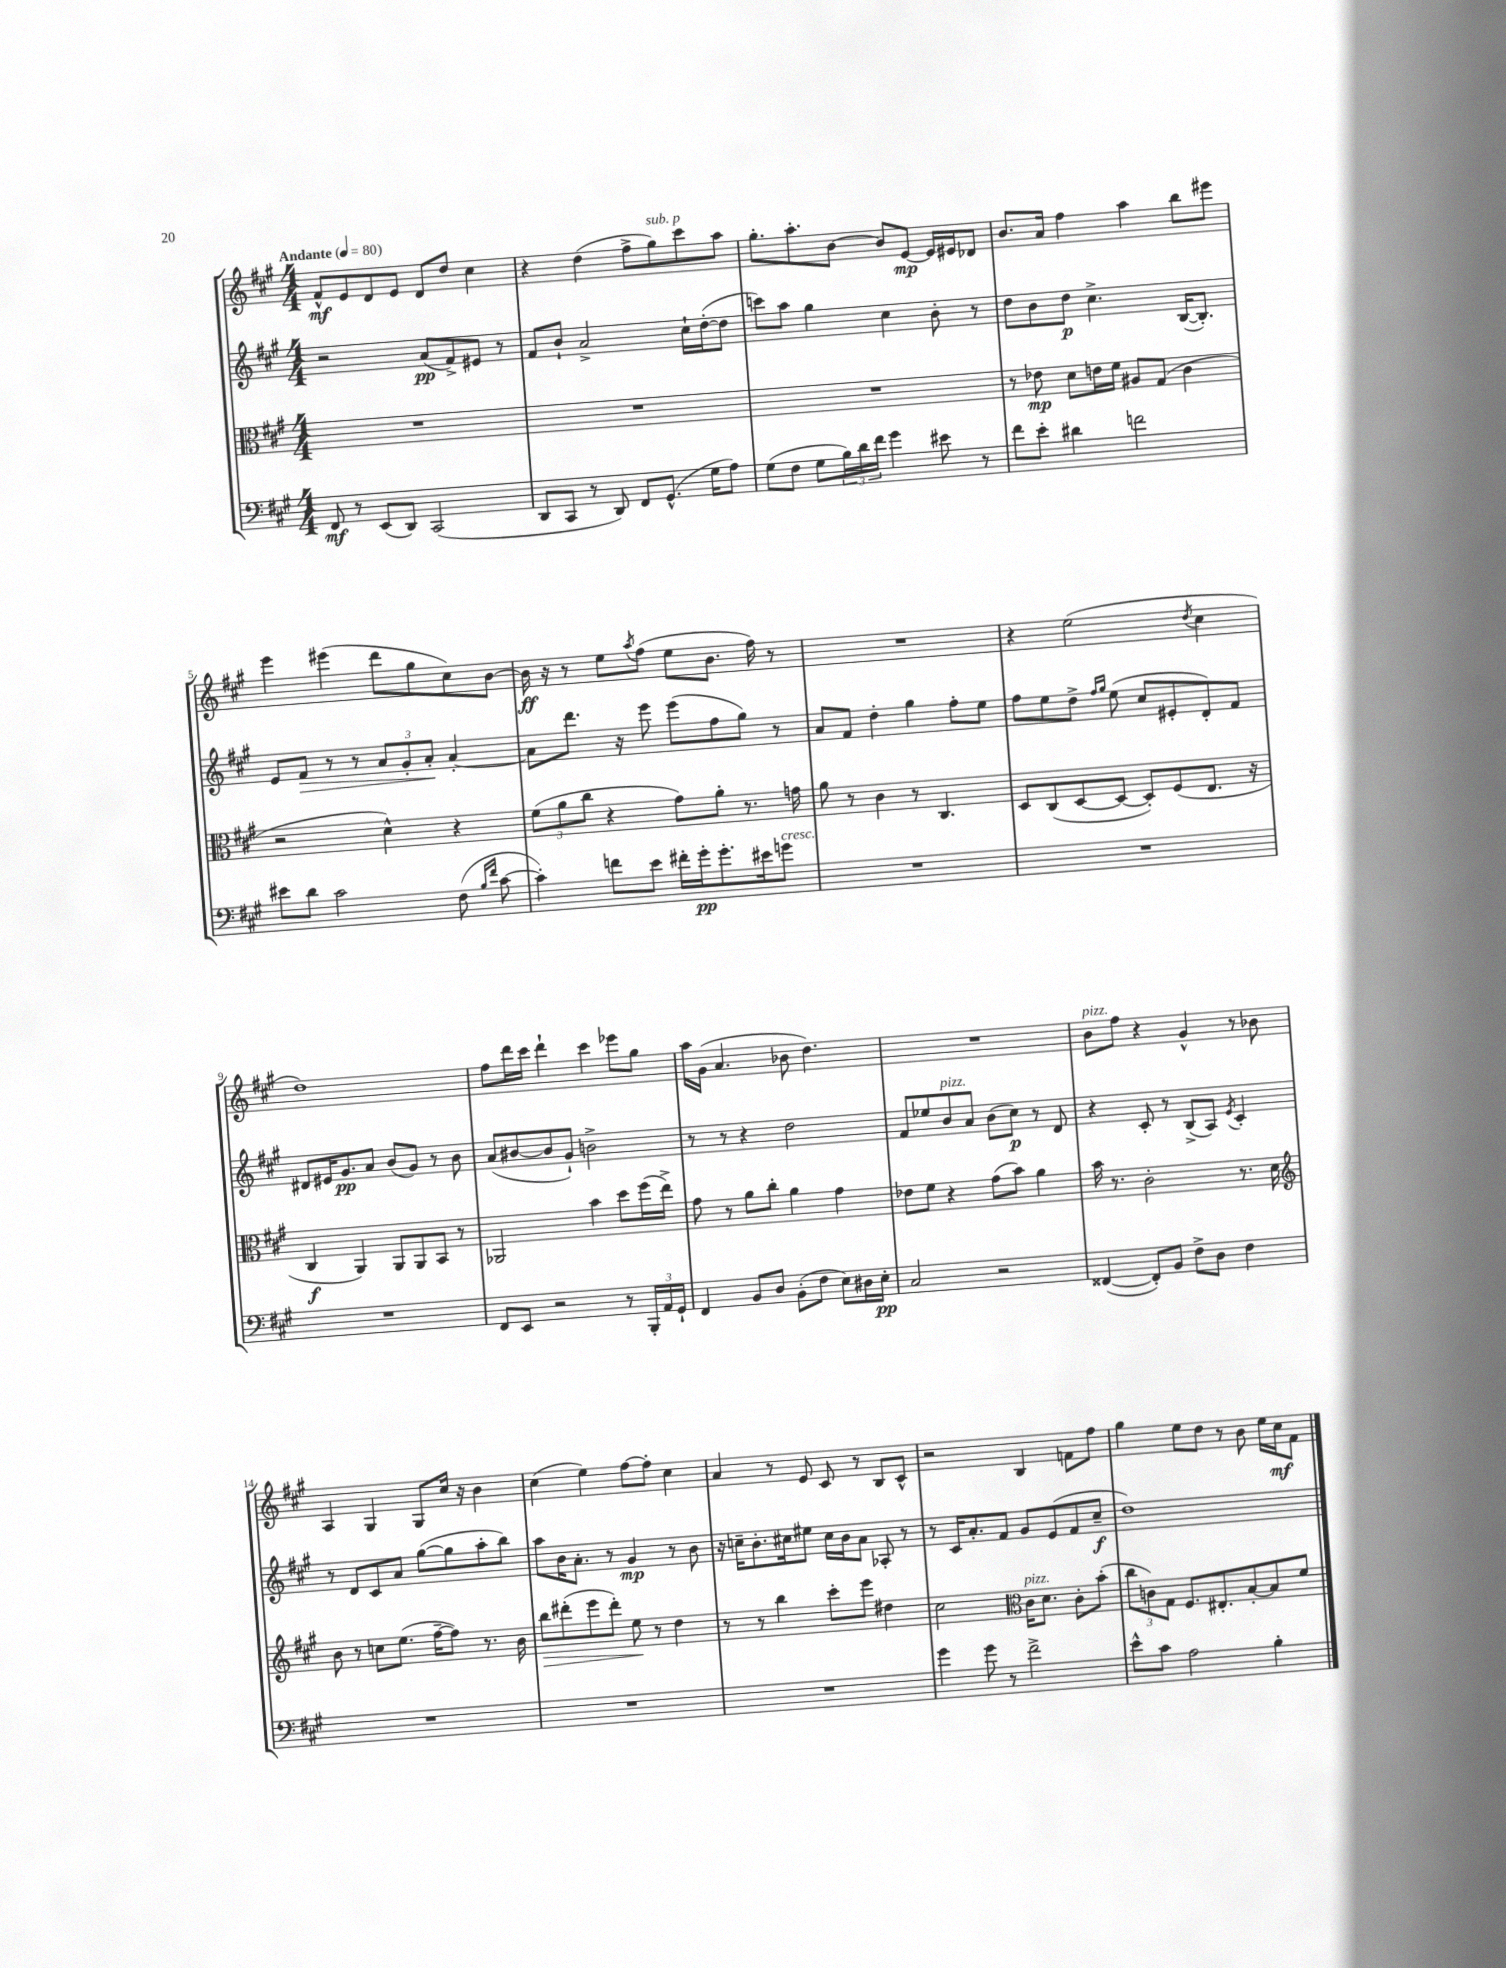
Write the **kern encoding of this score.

**kern	**kern	**kern	**kern
*staff4	*staff3	*staff2	*staff1
*clefF4	*clefC3	*clefG2	*clefG2
*k[f#c#g#]	*k[f#c#g#]	*k[f#c#g#]	*k[f#c#g#]
*M4/4	*M4/4	*M4/4	*M4/4
*MM80	*MM80	*MM80	*MM80
8FF#	1r	2r	8f#^^
8r	.	.	8e
(8EE	.	.	8d
8DD)	.	.	8e
(2CC#	.	(8a	8d
.	.	8f#^)	8dd
.	.	8e#	4cc#
.	.	8r	.
=	=	=	=
8DD	1r	8f#	4r
8CC#	.	8b`	.
8r	.	2a^	(4dd
8DD)	.	.	.
8FF#	.	.	8ff#^
(8.GG#^^	.	.	8gg#)
.	.	16cc#`	8ccc#
16G#	.	([16dd'	.
8A)	.	8dd]	8aa
=	=	=	=
(8G#	1r	8ccc)	8.gg#'
8F#	.	8aa	.
.	.	.	8.aa'
8G#	.	4gg#	.
24B)	.	.	[8b
24d	.	.	.
24f#	.	.	.
4g#	.	4cc#	8b]
.	.	.	[8e
8e#	.	8b'	16e]
.	.	.	16e#
8r	.	8r	8d-
=	=	=	=
8f#	8r	8dd	8.b
8e'	8e-	8b	.
.	.	.	16a
4d#	8d	8dd	4ff#
.	16e	4.cc#^	.
.	16f#	.	.
2f	8A#	.	4aa
.	(8G#	.	.
.	4c#	([16B	8bb
.	.	8.B'])	.
.	.	.	8eee#
=	=	=	=
8e#	2r	8e	4eee
8d	.	8f#	.
2c#	.	8r	(4eee#
.	.	8r	.
.	4d^^)	12a	8ddd
.	.	12g#'	.
.	.	.	8gg#
.	.	12a'	.
(8F#	4r	[4a'	8cc#)
16qqB	.	.	.
16qqf#	.	.	.
[8c#	.	.	[8b
=	=	=	=
4c#'])	(12f#	8a]	16b]
.	.	.	16r
.	12a	.	.
.	.	8.ddd	8r
.	12cc#	.	.
8f	4r	.	8ee
.	.	16r	.
.	.	.	8qaa
8e	.	8eee	(8ff#
16f#'	8g#)	(8eee	8ee
16g#'	.	.	.
8.g#'	8a'	8ff#	8.b
.	8.r	8gg#)	.
16e#	.	.	16ff#)
8g	.	8r	8r
.	16g	.	.
=	=	=	=
1r	8a	8a	1r
.	8r	8f#	.
.	4c#	4dd'	.
.	8r	4gg#	.
.	4.C#	.	.
.	.	8ff#'	.
.	.	8ee	.
=	=	=	=
1r	8D	8ff#	4r
.	(8C#	8ee	.
.	[8D	8dd^	(2ee
.	.	16qqff#	.
.	.	16qqgg#	.
.	8D_	(8ee	.
.	8D'])	8cc#	.
.	(8F#	8e#'	.
.	.	.	8qdd
.	8.E	8d')	4cc#
.	.	8f#	.
.	16r	.	.
=	=	=	=
1r	4C#	8d#	1dd)
.	.	16e#	.
.	.	8.g#	.
.	4AA)	.	.
.	.	8a	.
.	8AA	(8b	.
.	8AA	8g#)	.
.	8BB	8r	.
.	8r	8b	.
=	=	=	=
8FF#	2AA-	(8a	8ff#
8EE	.	[8b#	16ddd
.	.	.	16ccc#
2r	.	8b#]	4ddd`
.	.	8g#`)	.
.	4b	2b^	4ccc#
8r	8dd	.	8eee-
24BBB'	(16ff#	.	8gg#
24AA	.	.	.
.	16ee^)	.	.
24GG#`	.	.	.
=	=	=	=
4FF#	8g#	8r	16aa
.	.	.	(16g#
.	8r	8r	4.a
8BB	8a	4r	.
8D	8cc#'	.	.
(8BB'	4a	2dd	8b-
8F#	.	.	4.dd)
8E)	4g#	.	.
16D#	.	.	.
16E'	.	.	.
=	=	=	=
2C#	8e-	8f#	1r
.	8f#	8ee-	.
.	4r	8b	.
.	.	8a	.
2r	(8g#	(8b	.
.	8b)	8cc#)	.
.	4a	8r	.
.	.	8d	.
=	=	=	=
([4FF##	16b	4r	8b
.	8.r	.	.
.	.	.	8ff#
8FF##'])	2c#'	8c#'	4r
8BB	.	8r	.
8F#^	.	(8B^	4g#^^
8D	.	8A)	.
.	.	8qe	.
4F#	8.r	4c#'	8r
.	.	.	8b-
.	16d	.	.
=	=	=	=
*	*clefG2	*	*
1r	8b	8r	4A
.	8r	8d	.
.	8cc	8c#	4G#
.	(8.ee	8a	.
.	.	([8gg#	8G#
.	[16ff#~	.	.
.	8ff#])	8gg#]	16cc#
.	.	.	16r
.	8.r	8aa'	4b
.	.	8bb)	.
.	16b	.	.
=	=	=	=
1r	8bb	8aa	(4cc#
.	(8ddd#'	16b	.
.	.	8.a'	.
.	8eee	.	4ee)
.	8ddd#')	8r	.
.	8ee	4g#	[8ff#
.	8r	.	8ff#']
.	4dd	8r	4cc#
.	.	8b	.
=	=	=	=
1r	8r	16r	4a
.	.	16cc~	.
.	8r	8.b'	.
.	4bb	.	8r
.	.	16cc#	.
.	.	8ee#	8e
.	8ccc#'	16cc#	8c#
.	.	16b	.
.	8eee	8a	8r
.	4dd#	8A-'	8B
.	.	8r	8c#^^
=	=	=	=
4g#	2cc#	8r	2r
.	.	16c#	.
.	.	8.a'	.
8g#	.	.	.
8r	.	8f#	.
*	*clefC3	*	*
2f#^	16c#	8g#	4B
.	8.d	.	.
.	.	(8e	.
.	8c#'	8f#	8f
.	(8b'	8cc#~	8ff#
=	=	=	=
8e^^	12cc#	1dd)	4gg#
.	12c)	.	.
8c#	.	.	.
.	12G#	.	.
2A	8.F#	.	8ee
.	.	.	8dd
.	8.E#'	.	.
.	.	.	8r
.	[8B'	.	8b
4B'	8B]	.	16ee
.	.	.	16cc#
.	8f#	.	8f#
==	==	==	==
*-	*-	*-	*-
